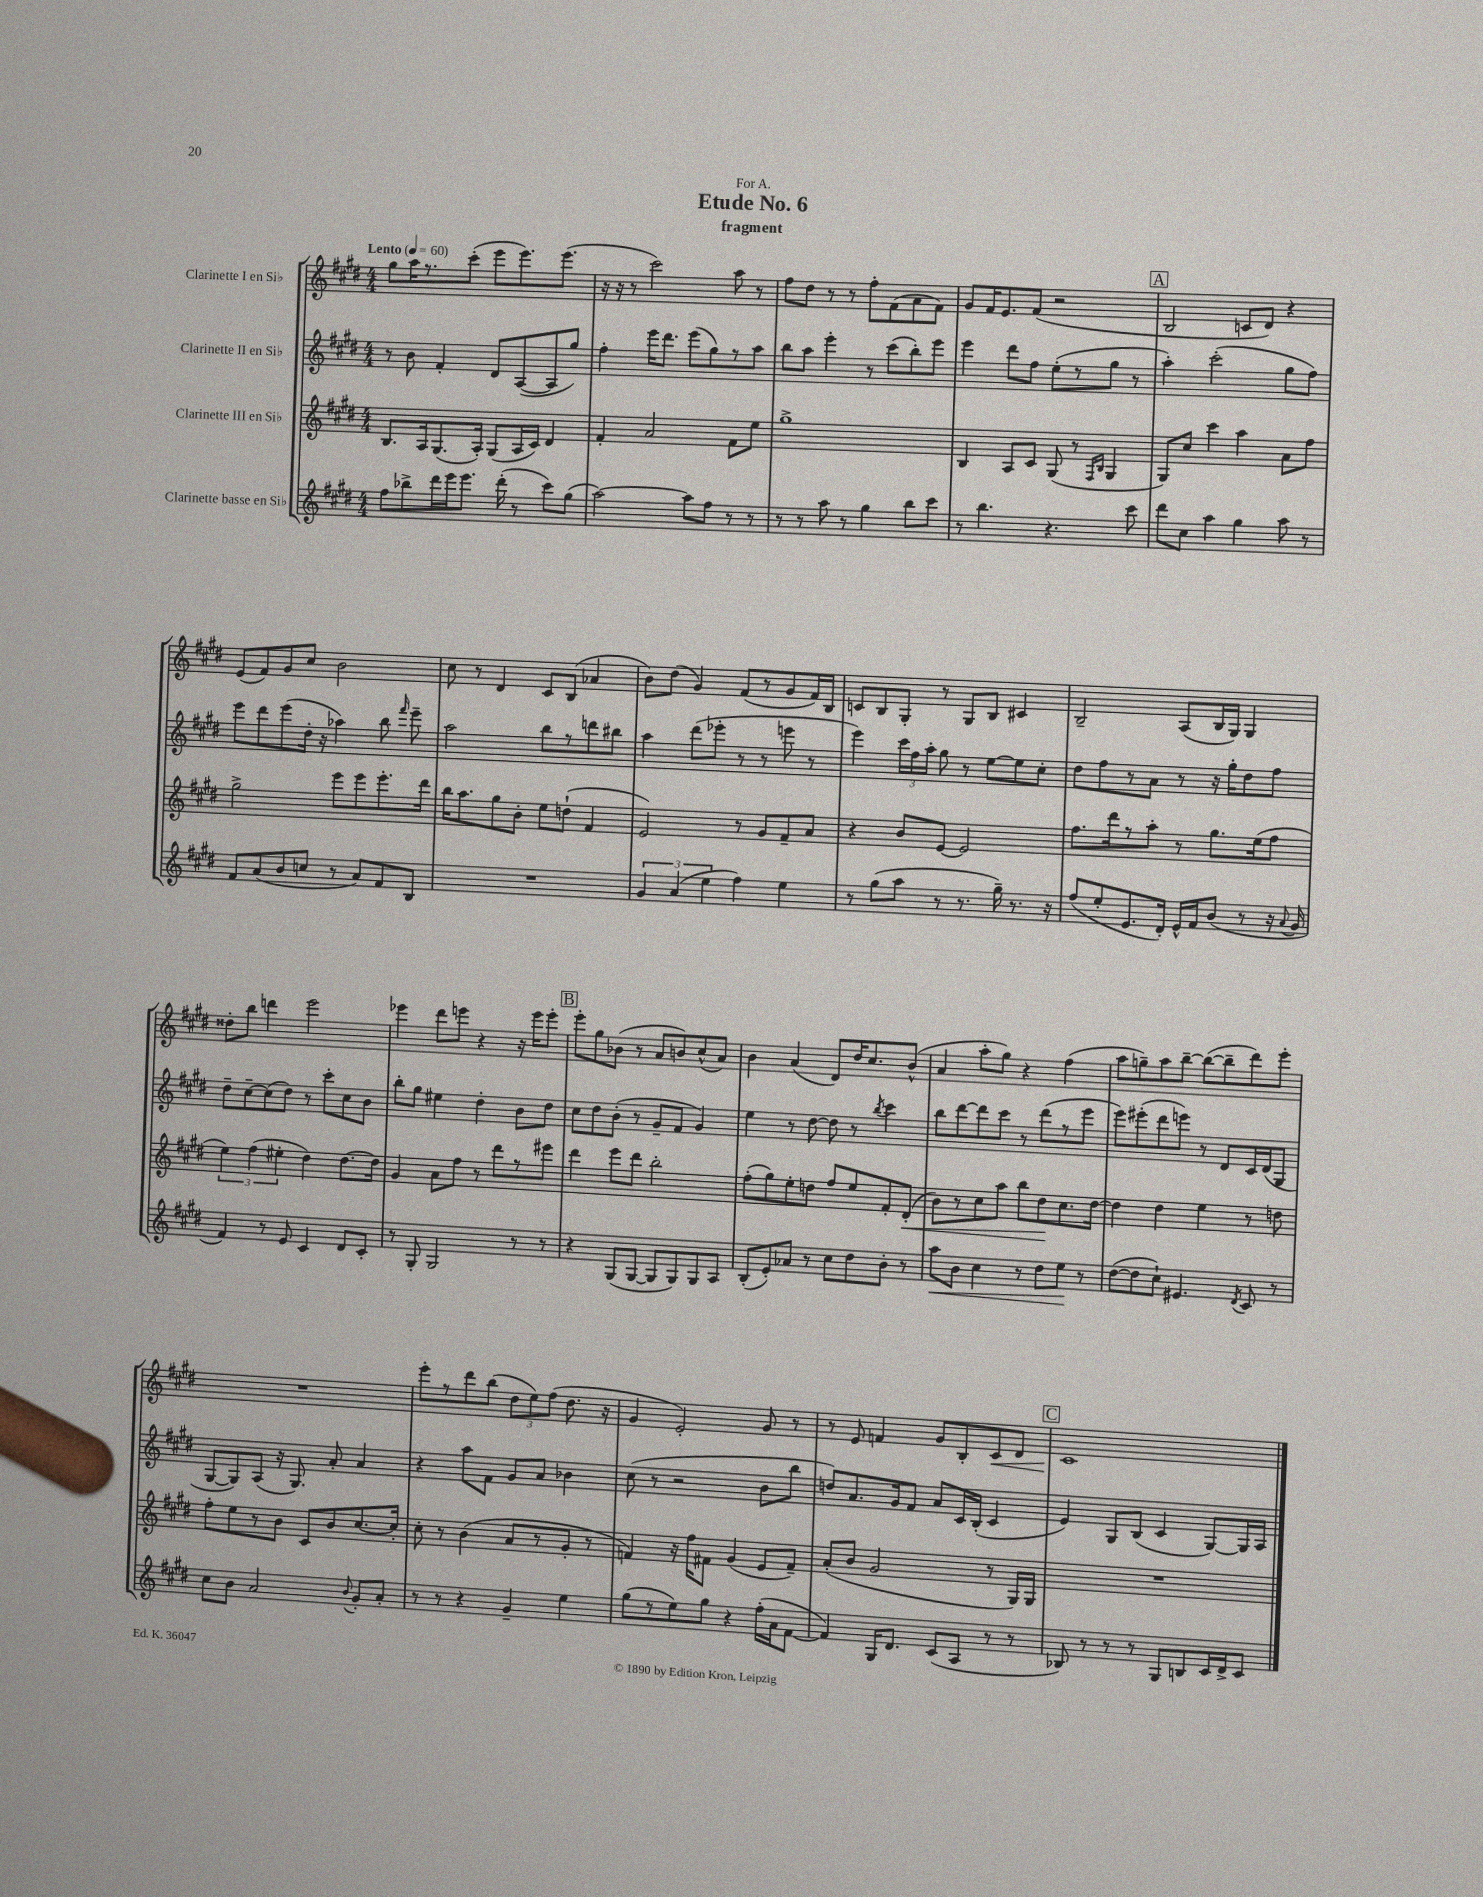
\header { title = "Etude No. 6" subtitle = "fragment" dedication = "For A." }
<<
\new StaffGroup <<
\new Staff = "s0" \with { instrumentName = "Clarinette I en Sib" } {
    \clef treble \key e \major \numericTimeSignature \time 4/4 \tempo "Lento" 4 = 60
    \autoBeamOff gis''8[ a''16 r8. cis'''8]-.( e'''8[ e'''8.) e'''8.]( |
    r16 r16 r8 cis'''2) a''8 r8 |
    fis''8[ dis''8] r8 r8 fis''8[-. fis'8( a'8 fis'8]) |
    gis'8[ fis'16 e'8. fis'8]( r2 |
    \mark \markup { \box "A" } b2 c'8[ dis'8]) r4 |
    e'8[( fis'8) gis'8 cis''8] b'2 |
    cis''8 r8 dis'4 cis'8[ b8]( aes'4 |
    b'8[) dis''8]( gis'4) fis'8[( r8 gis'8 fis'16) b16] |
    c'8[ b8 gis8]-. r8 gis8[ b8] cis'4 |
    b2-- a8[( b16 gis16]) gis4 |
    disis''8[-. b''8] d'''4 e'''2 |
    ees'''4 dis'''8[ e'''8] r4 r16 e'''16[ e'''8]-. |
    \mark \markup { \box "B" } e'''8[-. gis''8 bes'8]( r8 a'8[ b'8) cis''8-^( a'8]) |
    b'4 a'4( dis'8[) dis''16 cis''8. b'8]-^( |
    a'4 a''8[-. gis''8]) r4 fis''4( |
    a''8[ g''8--) a''8 b''8]~-- b''8[~( b''8-- dis'''8) e'''8]-. |
    R1 |
    e'''8[-. r8 dis'''8 b''8]( \tuplet 3/2 { dis''8[ e''8) fis''8]( } dis''8. r16 |
    gis'4 e'2-.) gis'8 r8 |
    r8 e'8 f'4 gis'8[ b8-. cis'8\< dis'8] |
    \mark \markup { \box "C" } cis'1\! \bar "|." |
}
\new Staff = "s1" \with { instrumentName = "Clarinette II en Sib" } {
    \clef treble \key e \major \numericTimeSignature \time 4/4
    \autoBeamOff r8 b'8 fis'4-. dis'8[ a8~( a8 gis''8]) |
    fis''4-. e'''16[ dis'''8.] e'''8[( gis''8) r8 a''8] |
    b''8[ a''8] e'''4-. r8 cis'''8[( b''8-.) e'''8] |
    e'''4 dis'''8[ fis''8] e''8[-.( r8 gis''8] r8 |
    \mark \markup { \box "A" } a''4-.) cis'''2-.( gis''8[ fis''8]) |
    e'''8[ dis'''8 e'''8( dis''16]-. r16 aes''4) b''8 \grace { fis'''16 } e'''8-- |
    a''2 b''8[ r8 d'''8 bis''8] |
    a''4 dis'''8[( ees'''8]-. r8 r8 e'''8 r8 |
    e'''4) \tuplet 3/2 { cis'''16[ fis''16 a''16]-. } gis''8 r8 e''8[~ e''8 cis''8]-. |
    dis''8[ fis''8 r8 a'8] r8 r16 gis''16[-. dis''8 fis''8] |
    dis''8[-- cis''8~-- cis''8( dis''8]) r8 cis'''8[-. cis''8 b'8] |
    b''8[-. gis''8] eis''4 dis''4-. b'8[ dis''8] |
    \mark \markup { \box "B" } cis''8[ dis''8 b'8]-.( r8 gis'8[-- fis'8] gis'4) |
    e''4 r8 dis''8~ dis''8 r8 \acciaccatura { b''8 } cis'''4 |
    b''8[ dis'''8~ dis'''8 cis'''8] r8 dis'''8[( r8 e'''8] |
    e'''8[) eis'''8-.( dis'''8 e'''8]) r8 dis'8[ cis'16 dis'16( gis8] |
    gis8[~ gis8) a8]( r16 gis8.) a'8-. a'4 |
    r4 a''8[ fis'8] gis'8[ a'8] bes'4 |
    cis''8( r8 r2 b'8[ b''8] |
    d''8[) a'8. gis'16 fis'8] a'8[ cis'16 b16]-.( cis'4 |
    \mark \markup { \box "C" } e'4) gis8[ b8]( cis'4 gis8[~) gis16 a16] \bar "|." |
}
\new Staff = "s2" \with { instrumentName = "Clarinette III en Sib" } {
    \clef treble \key e \major \numericTimeSignature \time 4/4
    \autoBeamOff b8.[ a16 gis8.( a16]-.) gis8[( a16 cis'16]) dis'4 |
    fis'4-. a'2 fis'8[ e''8] |
    gis''1-> |
    b4 a8[ cis'8] gis8( r8 \grace { fis16[ b16] } gis4 |
    \mark \markup { \box "A" } gis8[) cis''8] cis'''4 a''4 a'8[ fis''8] |
    gis''2-> e'''8[ e'''8 e'''8.-. dis'''16] |
    b''16[ a''8. gis''8 b'8]-. e''8[ d''8]-!( fis'4 |
    e'2) r8 gis'8[ fis'8-- a'8] |
    r4 b'8[ e'8]~ e'2 |
    fis''8.[ dis'''16 r8 a''8]-. r8 gis''8.[ e''16( fis''8] |
    \tuplet 3/2 { e''4) fis''4( eis''4-. } dis''4) dis''8.[~ dis''16] |
    gis'4 a'8[ fis''8] r8 dis'''8[ r8 eis'''8] |
    \mark \markup { \box "B" } dis'''4 e'''8[ dis'''8] b''2-. |
    fis''8[-.( gis''8) e''8-. d''8] fis''8[ e''8 fis'8-. dis'8]-.\<( |
    b'8[) r8 cis''8 a''8] b''8[ dis''8\! cis''8. dis''16]~ |
    dis''4 dis''4 e''4 r8 d''8 |
    fis''8[-. e''8 r8 b'8] cis'8[ b'8 cis''8.~ cis''16]-. |
    cis''8-. r8 b'4( a'8[ r8 gis'8]-. r8 |
    f'4) r16 fis''16[ fis'8] gis'4( e'8[ fis'8]--) |
    a'8[-.( b'8] gis'2 r8 gis16[) gis16] |
    \mark \markup { \box "C" } R1 \bar "|." |
}
\new Staff = "s3" \with { instrumentName = "Clarinette basse en Sib" } {
    \clef treble \key e \major \numericTimeSignature \time 4/4
    \autoBeamOff fis''8[ bes''8-> dis'''16 e'''16 e'''8.] dis'''16-.( r8 cis'''8[) gis''8]( |
    a''2~) a''8[ fis''8] r8 r8 |
    r8 r8 a''8 r8 gis''4 b''8[ cis'''8] |
    r8 b''4. r4. cis'''8 |
    \mark \markup { \box "A" } dis'''8[ cis''8] a''4 gis''4 a''8 r8 |
    fis'8[ a'8( b'8 c''8] r8 a'8[) fis'8 b8] |
    R1 |
    \tuplet 3/2 { gis'4 a'4( e''4 } fis''4) e''4 |
    r8 gis''8[( a''8] r8 r8. gis''16--) r8. r16 |
    fis''8[( e''8-. e'8. dis'16]-.) e'16[-^ fis'16 b'8]( r8 r16 \appoggiatura { a'8 } gis'16 |
    fis'4) r8 e'8 cis'4 dis'8[ cis'8]-. |
    r8 gis8-. gis2 r8 r8 |
    \mark \markup { \box "B" } r4 gis8[( gis8]~ gis8[ gis8) gis8 a8] |
    b8[-.( e'8-.) aes'8] r8 cis''8[ dis''8 b'8]-. r8 |
    a''8[\< b'8] cis''4 r8 dis''8[ e''8]\! r8 |
    dis''8[~( dis''8 cis''8]-!) eis'4. \acciaccatura { dis'8 } cis'8 r8 |
    cis''8[ b'8] a'2 \appoggiatura { b'8 } gis'8[-. a'8]-. |
    r8 r8 r4 gis'4-- e''4 |
    gis''8[( r8 e''8) gis''8] r4 fis''16[-.( a'16 fis'8]~ |
    fis'4) gis16[ dis'8.] cis'8[( a8] r8 r8 |
    \mark \markup { \box "C" } bes8) r8 r8 r8 gis8[ b8 cis'16 dis'16-> cis'8] \bar "|." |
}
>>
>>
\layout { \context { \Score \remove "Bar_number_engraver" } }
